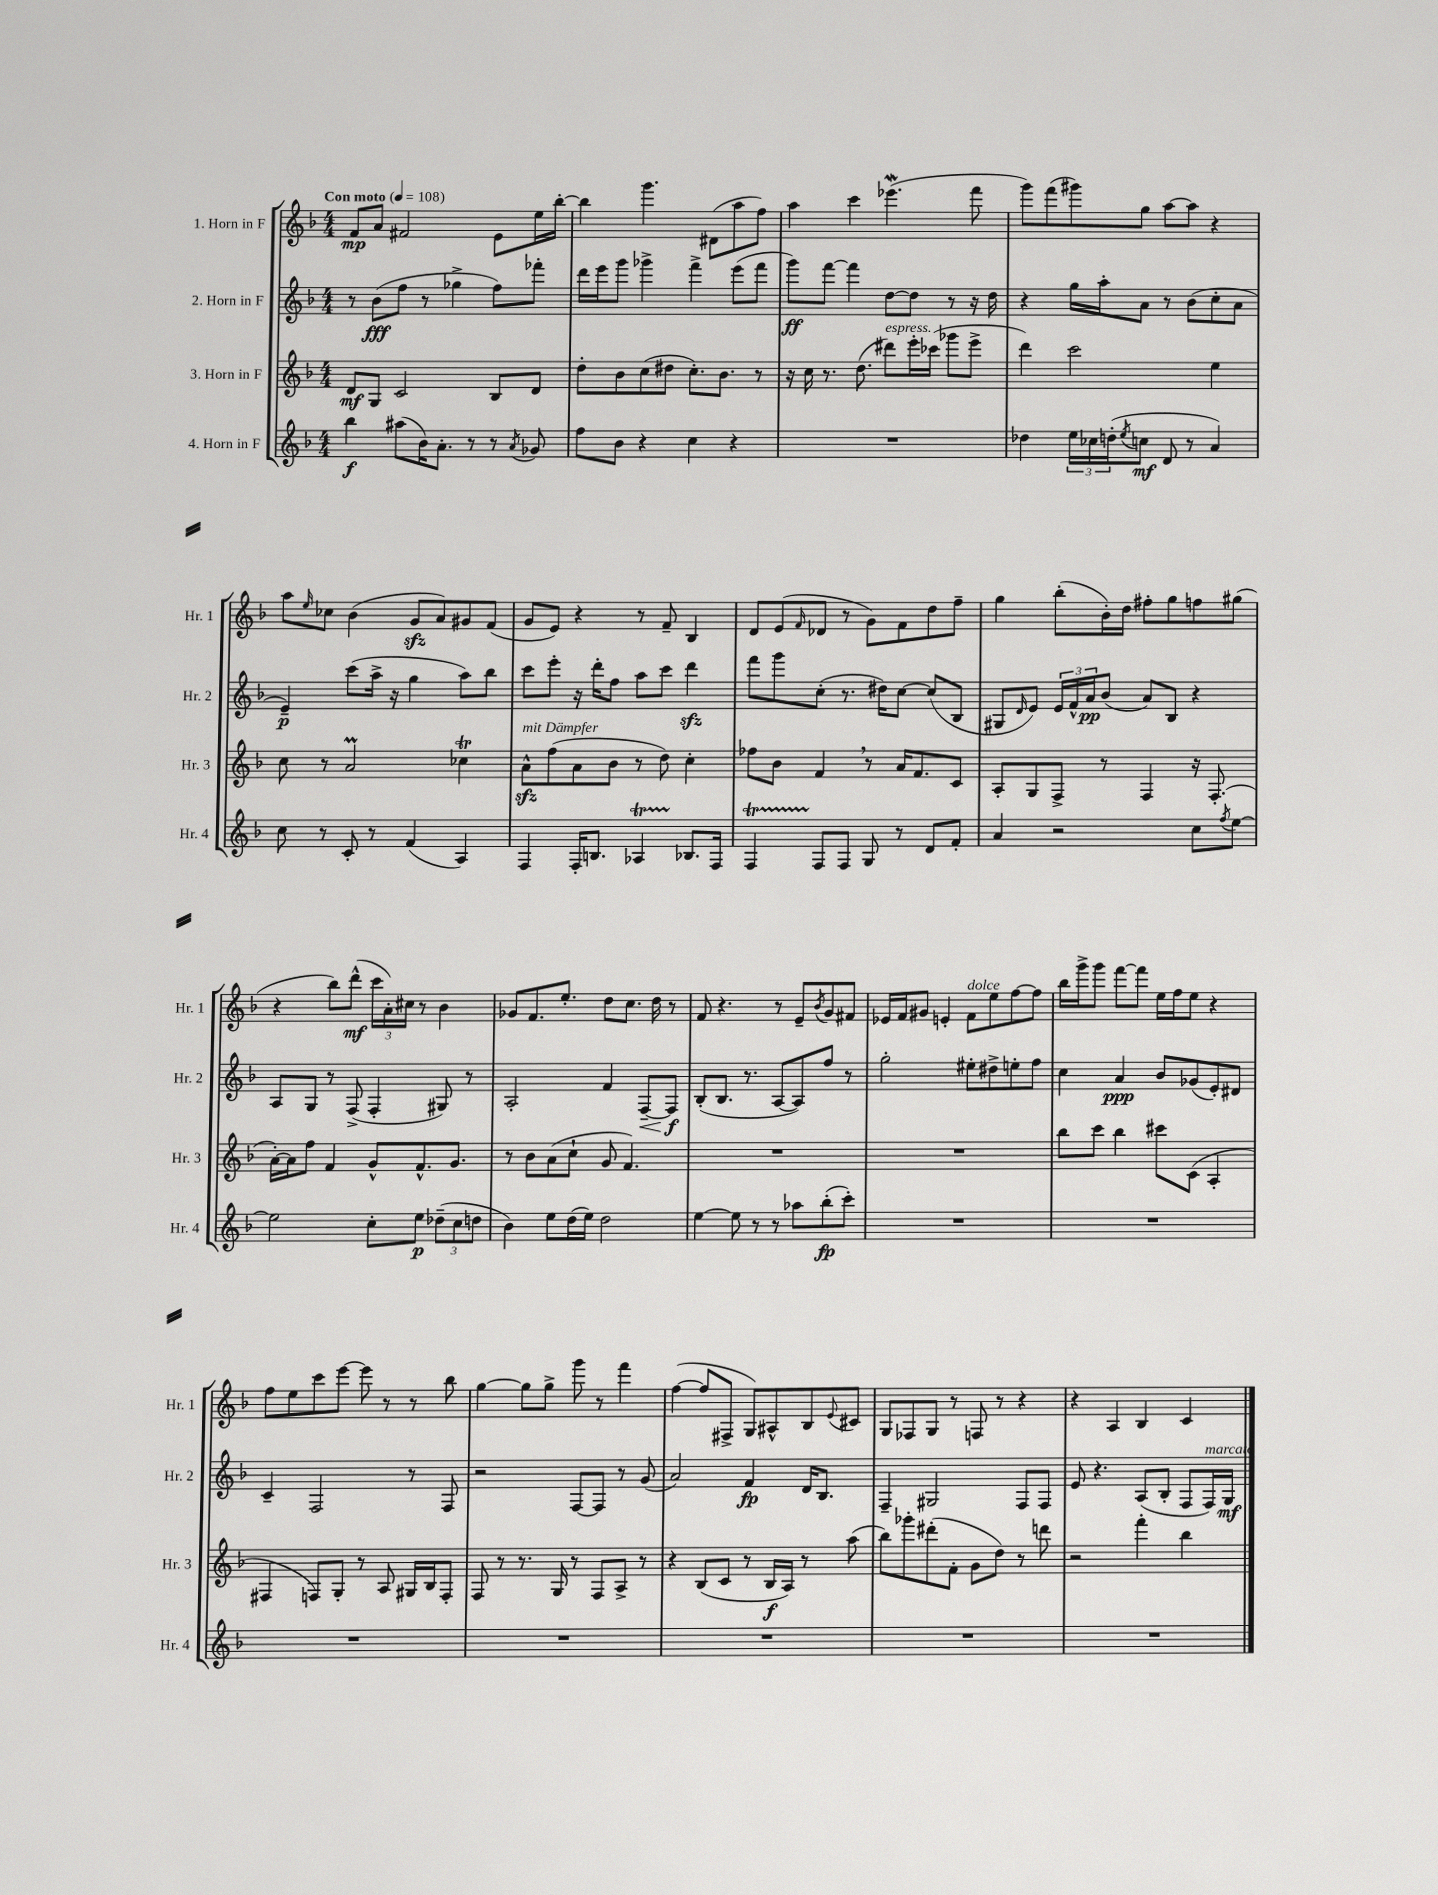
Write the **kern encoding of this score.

**kern	**dynam	**kern	**dynam	**kern	**dynam	**kern	**dynam
*part4	*part4	*part3	*part3	*part2	*part2	*part1	*part1
*staff4	*staff4	*staff3	*staff3	*staff2	*staff2	*staff1	*staff1
*I"4. Horn in F	*	*I"3. Horn in F	*	*I"2. Horn in F	*	*I"1. Horn in F	*
*I'Hr. 4	*	*I'Hr. 3	*	*I'Hr. 2	*	*I'Hr. 1	*
*clefG2	*	*clefG2	*	*clefG2	*	*clefG2	*
*k[b-]	*	*k[b-]	*	*k[b-]	*	*k[b-]	*
*M4/4	*	*M4/4	*	*M4/4	*	*M4/4	*
*MM108	*	*MM108	*	*MM108	*	*MM108	*
=1	=1	=1	=1	=1	=1	=1	=1
!	!	!	!	!	!	!LO:TX:a:B:t=Con moto	!
4bb-\	f	8d/L	mf	8r	.	8f/L	mp
.	.	8G/J	.	(8b-\L	fff	8a/J	.
(8aa#X\L	.	2c/	.	8ff\J	.	2f#X/	.
16b-\K)	.	.	.	8r	.	.	.
8.a'\J	.	.	.	.	.	.	.
.	.	.	.	4gg-X^\	.	.	.
8r	.	.	.	.	.	.	.
8r	.	8B-/L	.	8ff\L)	.	8e\L	.
8qa/	.	.	.	.	.	.	.
8g-X/	.	8d/J	.	8fff-X'\J	.	16ee\L	.
.	.	.	.	.	.	[16bb-'\JJ	.
=2	=2	=2	=2	=2	=2	=2	=2
8ff\L	.	8dd'\L	.	16ddd\LL	.	4bb-\]	.
.	.	.	.	16eee\J	.	.	.
8b-\J	.	8b-\	.	8ggg\J	.	.	.
4r	.	(8cc\	.	4ggg-X^\	.	4.ggg\	.
.	.	8dd#X\J	.	.	.	.	.
4cc\	.	8.cc'\L)	.	4fff^\	.	.	.
.	.	.	.	.	.	(8d#X\L	.
.	.	8.b-\J	.	.	.	.	.
4r	.	.	.	(8eee\L	.	8aa\	.
.	.	8r	.	8fff\J	.	8ff\J)	.
=3	=3	=3	=3	=3	=3	=3	=3
1r	.	16r	.	8ggg\L)	ff	4aa\	.
.	.	16cc\	.	.	.	.	.
.	.	8.r	.	[8fff\J	.	.	.
.	.	.	.	4fff\]	.	4ccc\	.
.	.	(8.dd\	.	.	.	.	.
!	!	!LO:TX:a:i:t=espress.	!	!	!	!	!
.	.	8ddd#X\L)	.	[8dd\L	.	(4.eee-Xw\	.
.	.	16eee'\L	.	8dd\J]	.	.	.
.	.	(16ccc-X\JJ	.	.	.	.	.
.	.	8ggg-X\L	.	8r	.	.	.
.	.	8eee^\J	.	16r	.	8fff\	.
.	.	.	.	16dd\	.	.	.
=4	=4	=4	=4	=4	=4	=4	=4
4dd-X\	.	4ddd\)	.	4r	.	8ggg\L)	.
.	.	.	.	.	.	(8fff\	.
24ee\LL	.	2ccc\	.	16gg\LL	.	8ggg#X\)	.
24cc-X\	.	.	.	.	.	.	.
.	.	.	.	16aa'\J	.	.	.
(24ddn'\J	.	.	.	.	.	.	.
8qee/	.	.	.	.	.	.	.
8ccn\J	mf	.	.	8a\J	.	8gg\J	.
8d/	.	.	.	8r	.	[8aa\L	.
8r	.	.	.	(8b-\L	.	8aa\J]	.
4a/)	.	4ee\	.	8cc'\	.	4r	.
.	.	.	.	8a\J	.	.	.
!!LO:LB:g=z
=5	=5	=5	=5	=5	=5	=5	=5
8cc\	.	8cc\	.	4e~/)	p	8aa\L	.
.	.	.	.	.	.	16qqee/	.
8r	.	8r	.	.	.	8cc-X\J	.
8c'/	.	2am/	.	(8ccc\L	.	(4b-\	.
8r	.	.	.	16aa^\Jk	.	.	.
.	.	.	.	16r	.	.	.
(4f/	.	.	.	4gg\	.	8gzz/L	.
.	.	.	.	.	.	8a/)	.
4A/)	.	4cc-XT\	.	8aa\L)	.	8g#X/	.
.	.	.	.	8bb-\J	.	(8f/J	.
=6	=6	=6	=6	=6	=6	=6	=6
!	!	!LO:TX:a:i:t=mit Dämpfer	!	!	!	!	!
4F/	.	8azz^^\L	.	8ccc\L	.	8g/L	.
.	.	(8ff\	.	8eee'\J	.	8e/J)	.
16F'/KL	.	8a\	.	16r	.	4r	.
8.Bn/J	.	.	.	16ddd'\KL	.	.	.
.	.	8b-\J	.	8ff\J	.	.	.
4A-XT/	.	8r	.	8aa\L	.	8r	.
.	.	8dd\)	.	8ccc\J	.	8f~/	.
8.B-X/L	.	4cc'\	.	4dddzz\	.	4B-/	.
16F/Jk	.	.	.	.	.	.	.
=7	=7	=7	=7	=7	=7	=7	=7
4FT/	.	8ff-X\L	.	8fff\L	.	8d/L	.
.	.	8b-\J	.	8ggg\	.	(8e/	.
.	.	.	.	.	.	16qqf/	.
8F/L	.	4f,/	.	(8cc'\J	.	8d-X/J	.
8F/J	.	.	.	8.r	.	8r	.
8G/	.	8r	.	.	.	8g\L)	.
.	.	.	.	16dd#X\KL)	.	.	.
8r	.	16a/KL	.	[8cc\J	.	8f\	.
.	.	8.f/	.	.	.	.	.
8d/L	.	.	.	(8cc/L]	.	8dd\	.
8f'/J	.	8c/J	.	8B-/J	.	8ff~\J	.
=8	=8	=8	=8	=8	=8	=8	=8
4a/	.	8A'/L	.	8G#X/L	.	4gg\	.
.	.	.	.	16qqd/	.	.	.
.	.	8G/	.	8e/J)	.	.	.
2r	.	8F^/J	.	24e/LL	.	(8bb-'\L	.
.	.	.	.	24f^^/	.	.	.
.	.	.	.	24a/J	pp	.	.
.	.	8r	.	(8b-/J	.	16b-'\L)	.
.	.	.	.	.	.	16dd\JJ	.
.	.	4F/	.	8a/L)	.	8ff#X'\L	.
.	.	.	.	8B-/J	.	8gg\	.
8cc\L	.	16r	.	4r	.	8ffn\	.
.	.	(8.F'/	.	.	.	.	.
8qff/	.	.	.	.	.	.	.
[8ee\J	.	.	.	.	.	(8gg#X\J	.
!!LO:LB:g=z
=9	=9	=9	=9	=9	=9	=9	=9
2ee\]	.	[16a'\LL)	.	8A/L	.	4r	.
.	.	16a\J]	.	.	.	.	.
.	.	8ff\J	.	8G/J	.	.	.
.	.	4f/	.	8r	.	8bb-\L)	.
.	.	.	.	(8F^/	.	(8ddd^^\J	mf
8cc'\L	.	8g^^/L	.	4F'/	.	24ccc\LL	.
.	.	.	.	.	.	24a'\)	.
.	.	.	.	.	.	24cc#X\JJ	.
8ee\J	p	8.f^^/	.	.	.	8r	.
(12dd-X~\L	.	.	.	8G#X/)	.	4b-\	.
.	.	8.g/J	.	.	.	.	.
12cc\	.	.	.	.	.	.	.
.	.	.	.	8r	.	.	.
12ddn\J	.	.	.	.	.	.	.
=10	=10	=10	=10	=10	=10	=10	=10
4b-\)	.	8r	.	2A'/	.	8g-X/L	.
.	.	8b-\L	.	.	.	8.f/	.
8ee\L	.	(8a\	.	.	.	.	.
.	.	.	.	.	.	8.ee'/J	.
(16dd\L	.	8cc`\J	.	.	.	.	.
16ee\JJ)	.	.	.	.	.	.	.
2dd\	.	8g/	.	4f/	.	8dd\L	.
.	.	4.f/)	.	.	.	8.cc\J	.
!	!	!	!	!	!LO:HP:b	!	!
.	.	.	.	[8F~/L	<	.	.
.	.	.	.	.	.	16dd\	.
.	.	.	.	8F/J]	f	8r	.
.	.	.	.	.	[	.	.
=11	=11	=11	=11	=11	=11	=11	=11
[4ee\	.	1r	.	(8B-'/L	.	8f/	.
.	.	.	.	8.B-/J	.	4.r	.
8ee\]	.	.	.	.	.	.	.
.	.	.	.	8.r	.	.	.
8r	.	.	.	.	.	.	.
8r	.	.	.	[8A/L	.	8r	.
8aa-X\L	.	.	.	8A/])	.	8e~/L	.
.	.	.	.	.	.	8qb-/	.
(8bb-'\	fp	.	.	8ff/J	.	8g/	.
8ccc'\J)	.	.	.	8r	.	8f#X/J	.
=12	=12	=12	=12	=12	=12	=12	=12
1r	.	1r	.	2gg'\	.	16e-X/LL	.
.	.	.	.	.	.	16f/J	.
.	.	.	.	.	.	8g#X/J	.
.	.	.	.	.	.	4en'/	.
!	!	!	!	!	!	!LO:TX:a:i:t=dolce	!
.	.	.	.	8ee#X'\L	.	8f\L	.
.	.	.	.	8dd#X^\	.	8ee\	.
.	.	.	.	8een'\	.	[8ff\	.
.	.	.	.	8ff\J	.	8ff\J]	.
=13	=13	=13	=13	=13	=13	=13	=13
1r	.	8bb-\L	.	4cc\	.	16bb-\LL	.
.	.	.	.	.	.	16ggg^\J	.
.	.	8ccc\J	.	.	.	8ggg\J	.
.	.	4bb-\	.	4a/	ppp	[8fff\L	.
.	.	.	.	.	.	8fff\J]	.
.	.	8ccc#X\L	.	8b-/L	.	16ee\LL	.
.	.	.	.	.	.	16ff\J	.
.	.	(8c\J	.	(8g-X/	.	8ee\J	.
.	.	4A'/	.	8e'/)	.	4r	.
.	.	.	.	8d#X/J	.	.	.
!!LO:LB:g=z
=14	=14	=14	=14	=14	=14	=14	=14
1r	.	4F#X/	.	4c~/	.	8ff\L	.
.	.	.	.	.	.	8ee\	.
.	.	8Fn/L)	.	2F/	.	8ccc\	.
.	.	8G'/J	.	.	.	[8eee\J	.
.	.	8r	.	.	.	8eee\]	.
.	.	8A/	.	.	.	8r	.
.	.	16G#X/LL	.	8r	.	8r	.
.	.	16B-/J	.	.	.	.	.
.	.	8F'/J	.	8F/	.	8bb-\	.
=15	=15	=15	=15	=15	=15	=15	=15
1r	.	8F/	.	2r	.	[4gg\	.
.	.	8r	.	.	.	.	.
.	.	8.r	.	.	.	8gg\L]	.
.	.	.	.	.	.	8gg^\J	.
.	.	16G/	.	.	.	.	.
.	.	8r	.	[8F/L	.	8ggg\	.
.	.	8F/L	.	8F/J]	.	8r	.
.	.	8A^/J	.	8r	.	4fff\	.
.	.	8r	.	(8g/	.	.	.
=16	=16	=16	=16	=16	=16	=16	=16
1r	.	4r	.	2a/)	.	([4ff\	.
.	.	(8B-/L	.	.	.	8ff/L]	.
.	.	8c/J	.	.	.	8F#X^/J	.
.	.	8r	.	4f/	fp	8G/L)	.
.	.	16B-/LL	f	.	.	8A#X^^/	.
.	.	16A/JJ)	.	.	.	.	.
.	.	8r	.	16d/KL	.	8B-/	.
.	.	.	.	8.B-/J	.	.	.
.	.	.	.	.	.	8qqe/	.
.	.	(8aa\	.	.	.	8c#X/J	.
=17	=17	=17	=17	=17	=17	=17	=17
1r	.	8bb-\L)	.	4F~/	.	8G/L	.
.	.	8ggg-X'\	.	.	.	8F-X/	.
.	.	(8ddd#X'\	.	2G#X/	.	8G/J	.
.	.	8f'\J	.	.	.	8r	.
.	.	8g\L	.	.	.	8Fn/	.
.	.	8dd\J)	.	.	.	8r	.
.	.	8r	.	8F/L	.	4r	.
.	.	8dddn\	.	8F/J	.	.	.
=18	=18	=18	=18	=18	=18	=18	=18
1r	.	2r	.	8e/	.	4r	.
.	.	.	.	4.r	.	.	.
.	.	.	.	.	.	4A/	.
.	.	4fff'\	.	(8A/L	.	4B-/	.
.	.	.	.	8B-'/J	.	.	.
.	.	4bb-\	.	8F/L	.	4c/	.
!	!	!	!	!LO:TX:a:i:t=marcato	!	!	!
.	.	.	.	16F/L)	.	.	.
.	.	.	.	16G/JJ	mf	.	.
==	==	==	==	==	==	==	==
*-	*-	*-	*-	*-	*-	*-	*-
